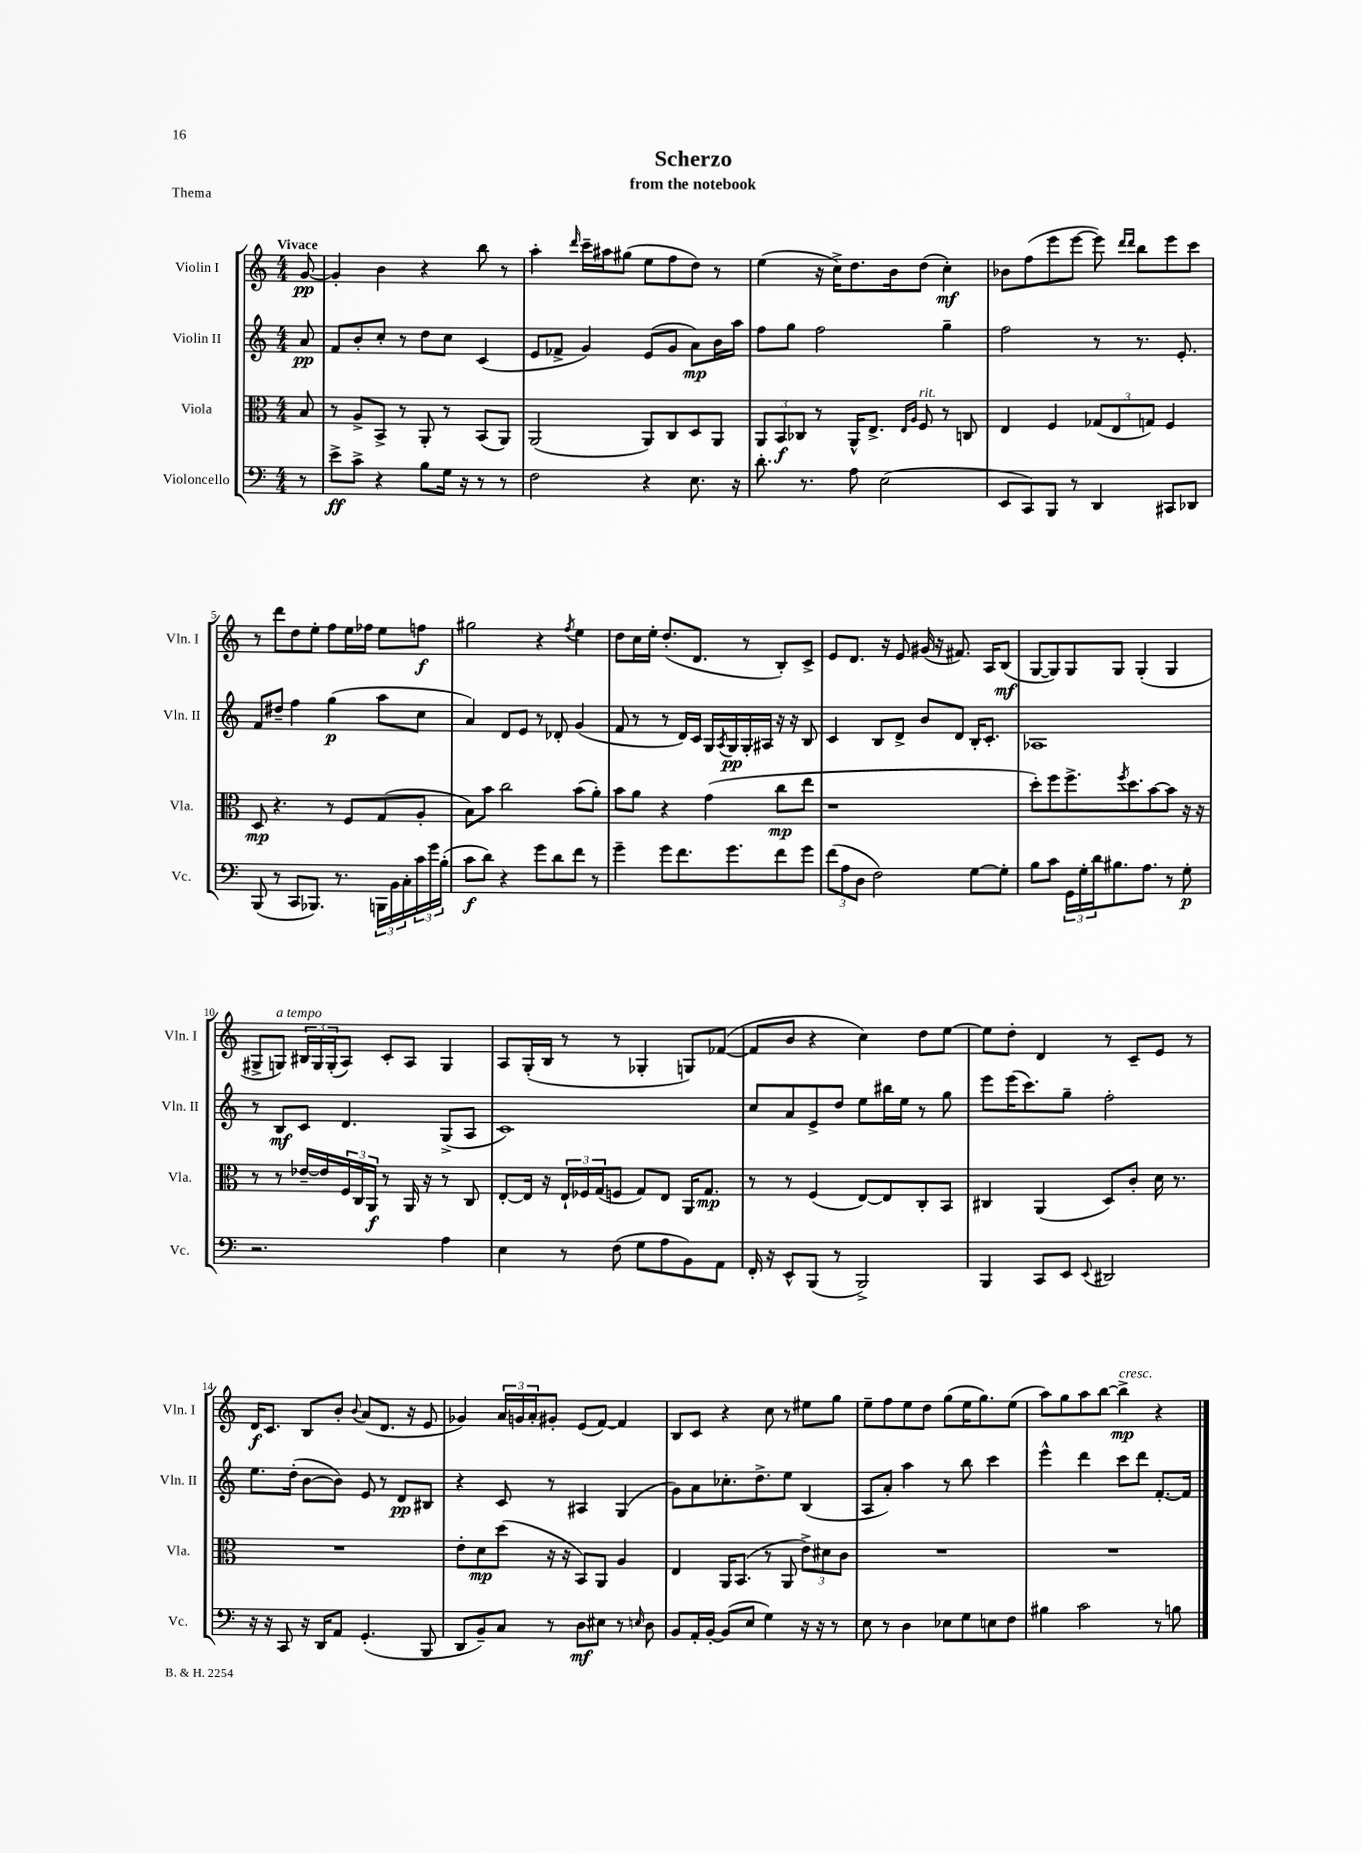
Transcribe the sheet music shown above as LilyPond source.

\header { title = "Scherzo" subtitle = "from the notebook" piece = "Thema" }
<<
\new StaffGroup <<
\new Staff = "s0" \with { instrumentName = "Violin I" shortInstrumentName = "Vln. I" } {
    \clef treble \key c \major \numericTimeSignature \time 4/4 \partial 8 \tempo "Vivace"
    g'8~\pp |
    g'4-. b'4 r4 b''8 r8 |
    a''4-. \grace { d'''16 } c'''16-- ais''16 gis''8( e''8 f''8 d''8) r8 |
    e''4( r16 c''16->) d''8. b'16 d''8( c''4-.\mf) |
    bes'8 f''8( e'''8 e'''8~ e'''8) \grace { d'''16 d'''16 } b''8 e'''8 c'''8 |
    r8 d'''8 d''8 e''8-. f''8 e''16 fes''16 e''8 f''8\f |
    gis''2 r4 \acciaccatura { f''8 } e''4 |
    d''8 c''16 e''16-. d''8.-.( d'8. r8 b8-.) c'8-> |
    e'8 d'8. r16 e'8 gis'16( r16 fis'8.) a16 b8\mf( |
    g8~ g8) g8 g8 g4-.( g4 |
    gis8-> g8^\markup { \italic "a tempo" }) \tuplet 3/2 { bis16 g16 g16-.( } a8) c'8-. a8 g4 |
    a8 g16-.( b16 r8 r8 ges4-. g8) fes'8~( |
    fes'8 b'8 r4 c''4) d''8 e''8~ |
    e''8 d''8-. d'4 r8 c'8-- e'8 r8 |
    d'16\f c'8. b8 b'8-. \appoggiatura { b'8 } a'8( d'8. r16 e'8 |
    ges'4) \tuplet 3/2 { a'16 g'16 a'16-. } gis'8-. e'8( f'8~) f'4 |
    b8 c'8 r4 c''8 r8 eis''8 g''8 |
    e''8-- f''8 e''8 d''8 g''8( e''16 g''8.) e''8( |
    a''8) g''8 a''8 b''8~ b''4->\mp^\markup { \italic "cresc." } r4 \bar "|." |
}
\new Staff = "s1" \with { instrumentName = "Violin II" shortInstrumentName = "Vln. II" } {
    \clef treble \key c \major \numericTimeSignature \time 4/4 \partial 8
    a'8\pp |
    f'8 b'8-. c''8-. r8 d''8 c''8 c'4( |
    e'8 fes'8-> g'4) e'8( g'8 a'8\mp) b'16 a''16 |
    f''8 g''8 f''2 g''4-- |
    f''2 r8 r8. e'8.-. |
    f'8 dis''8-- f''4 g''4\p( a''8 c''8 |
    a'4) d'8 e'8 r8 des'8-. g'4( |
    f'8 r8 r8 d'16) c'16 g16 \acciaccatura { a8 } g16\pp g16-. ais16 r16 r16 b8 |
    c'4 b8 d'8-> b'8 d'8 b16-. c'8.-. |
    aes1 |
    r8 b8\mf c'8 d'4. g8->( a8 |
    c'1) |
    c''8 a'8 e'8-> d''8 e''8 bis''16 e''16 r8 g''8 |
    e'''8 e'''16( c'''8.) g''8-- f''2-. |
    e''8. d''16-.( b'8~ b'8) e'8 r8 d'8\pp bis8 |
    r4 c'8 r8 ais4 g4( |
    g'8) a'8 ces''8.-. d''8.-> e''8 b4( |
    a8 a'8-.) a''4 r8 b''8 c'''4 |
    e'''4-^ d'''4 c'''8 d'''8 f'8.~-. f'16 \bar "|." |
}
\new Staff = "s2" \with { instrumentName = "Viola" shortInstrumentName = "Vla." } {
    \clef alto \key c \major \numericTimeSignature \time 4/4 \partial 8
    b8 |
    r8 a8-> b,8-> r8 a,8-. r8 b,8( a,8) |
    a,2( a,8) c8 d8 a,8 |
    \tuplet 3/2 { a,8 b,8\f ces8 } r8 a,16-^ e8.-> \grace { e16 a16 } f8^\markup { \italic "rit." } r8 c8 |
    e4 f4 \tuplet 3/2 { ges8( e8 g8) } f4 |
    d8\mp r4. r8 f8 g8( a8-. |
    b8) b'8 c''2 b'8( a'8-.) |
    b'8 a'8 r4 g'4( c''8\mp e''8 |
    r1 |
    d''8-.) f''8 f''8.-> \acciaccatura { f''8 } d''8. b'8~ b'8 r16 r16 |
    r8 r8 ees'16~-- ees'16 \tuplet 3/2 { f16 c16 a,16\f } r8 a,16 r16 r8 c8 |
    e8~-. e16 r16 \tuplet 3/2 { e16-! fes16 g16( } f8 g8) e8 a,16 g8.\mp |
    r8 r8 f4( e8~) e8 c8-. b,8 |
    cis4 a,4( d8) c'8-. d'16 r8. |
    R1 |
    e'8-. d'8\mp d''8( r16 r16 b,8) a,8 a4 |
    e4 a,16 b,8.( r8 a,8 \tuplet 3/2 { e'8->) dis'8 c'8 } |
    R1 |
    R1 \bar "|." |
}
\new Staff = "s3" \with { instrumentName = "Violoncello" shortInstrumentName = "Vc." } {
    \clef bass \key c \major \numericTimeSignature \time 4/4 \partial 8
    r8 |
    e'8->\ff c'8-> r4 b8 g16 r16 r8 r8 |
    f2 r4 e8. r16 |
    d'8.-. r8. a8 e2( |
    e,8 c,8) b,,8 r8 d,4 cis,8 des,8 |
    b,,8( r8 c,8 bes,,8.) r8. \tuplet 3/2 { b,,16 b,16 c16-. } \tuplet 3/2 { c'16 g'16 b16-.( } |
    c'8\f d'8) r4 g'8 d'8 f'8 r8 |
    g'4-- g'8 f'8. g'8. f'8 g'8 |
    \tuplet 3/2 { f'8( a8 d8 } f2) g8~ g8-. |
    b8 c'8 \tuplet 3/2 { g,16 g16-. d'16 } bis8. a8. r8 g8-.\p |
    r2. a4 |
    e4 r8 f8( g8 a8 b,8) a,8 |
    f,16-. r16 e,8-^ b,,8( r8 b,,2->) |
    b,,4 c,8 e,8 \appoggiatura { e,8 } dis,2 |
    r16 r16 c,8 r16 d,16 a,8 g,4.-.( b,,8 |
    d,8 b,8--) c8 r8 d8\mf eis8 r8 \grace { e16 } d8 |
    b,8 a,16-. b,16~-. b,8( e8 g4) r16 r16 r8 |
    e8 r8 d4 ees8 g8 e8 f8 |
    bis4 c'2 r8 b8 \bar "|." |
}
>>
>>
